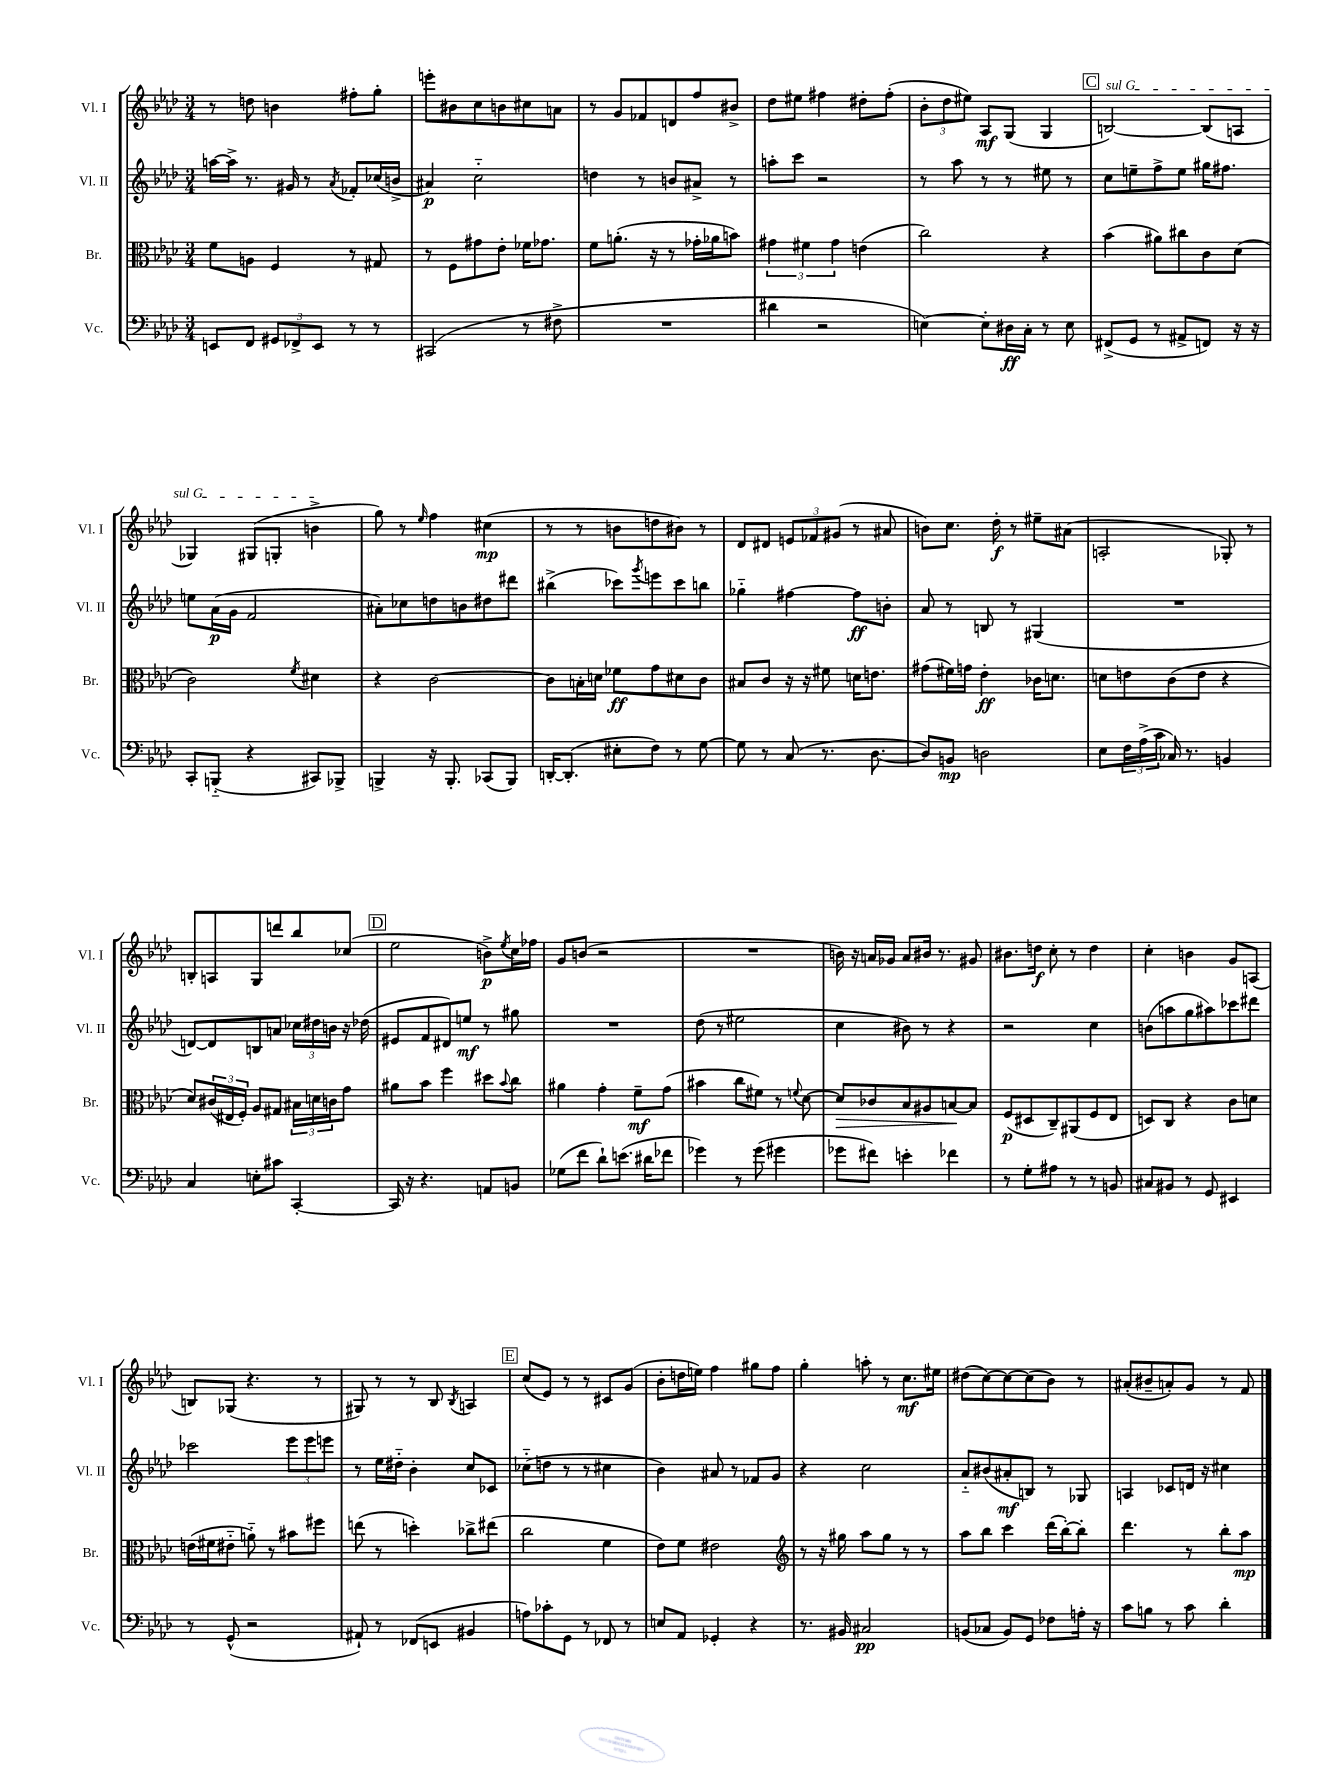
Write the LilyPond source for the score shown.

<<
\new StaffGroup <<
\new Staff = "s0" \with { instrumentName = "Vl. I" shortInstrumentName = "Vl. I" } {
    \clef treble \key aes \major \numericTimeSignature \time 3/4
    r8 d''8 b'4 fis''8-. g''8-. |
    e'''8-. bis'8 c''8 b'8 cis''8 a'8 |
    r8 g'8 fes'8 d'8 f''8 bis'8-> |
    des''8 eis''8 fis''4 dis''8-. fis''8-.( |
    \tuplet 3/2 { bes'8-. des''8 eis''8) } aes8\mf g8( g4 |
    \mark \markup { \box "C" } \once \override TextSpanner.bound-details.left.text = \markup { \italic "sul G" } b2~\startTextSpan) b8( a8 |
    ges4) gis8( g8-. b'4->\stopTextSpan |
    g''8) r8 \grace { ees''16 } f''4 cis''4\mp( |
    r8 r8 b'8 d''8 bis'8) r8 |
    des'8 dis'8 \tuplet 3/2 { e'8 fes'8 gis'8( } r8 ais'8 |
    b'8) c''8. des''16-.\f r8 eis''8-- ais'8( |
    a2-. ges8-.) r8 |
    b8-. a8 g8 d'''8 bes''8 ces''8( |
    \mark \markup { \box "D" } ees''2 b'8->\p) \acciaccatura { ees''8 } c''16 fes''16 |
    g'8 b'8( r2 |
    R2. |
    b'16) r16 a'16 ges'16 a'8 bis'16 r8. gis'8 |
    bis'8. d''16\f c''8-. r8 d''4 |
    c''4-. b'4 g'8 a8( |
    b8) ges8( r4. r8 |
    gis8) r8 r8 bes8 \acciaccatura { bes8 } a4 |
    \mark \markup { \box "E" } c''8( ees'8) r8 r8 cis'8 g'8( |
    bes'8-. d''16 e''16) f''4 gis''8 f''8 |
    g''4-. a''8-. r8 c''8.\mf eis''16 |
    dis''8( c''8~) c''8~ c''8( bes'8) r8 |
    ais'8-.( bis'8-- a'8-.) g'8 r8 f'8 \bar "|." |
}
\new Staff = "s1" \with { instrumentName = "Vl. II" shortInstrumentName = "Vl. II" } {
    \clef treble \key aes \major \numericTimeSignature \time 3/4
    a''16~ a''16-> r8. gis'16 r8 \acciaccatura { aes'8 } fes'8-. ces''16( b'16-> |
    ais'4\p) c''2-_ |
    d''4 r8 b'8 ais'8-> r8 |
    a''8-. c'''8 r2 |
    r8 aes''8 r8 r8 eis''8 r8 |
    \mark \markup { \box "C" } c''8 e''8-- f''8-> e''8 gis''16 fis''8. |
    e''8 aes'16\p( g'16 f'2 |
    ais'8-.) ces''8 d''8 b'8 dis''8 dis'''8 |
    bis''4->( ces'''8) \acciaccatura { g'''8 } e'''8 ces'''8 b''8 |
    ges''4-_ fis''4~ fis''8\ff b'8-. |
    aes'8 r8 b8 r8 gis4( |
    R2. |
    d'8~) d'8 b8 a'8 \tuplet 3/2 { ces''16 dis''16 b'16 } r16 des''16( |
    \mark \markup { \box "D" } eis'8 f'8 dis'8) e''8\mf r8 gis''8 |
    R2. |
    des''8( r8 eis''2 |
    c''4 bis'8) r8 r4 |
    r2 c''4 |
    b'8( a''8 g''8 ais''8) ces'''8 dis'''8 |
    ces'''2 \tuplet 3/2 { ees'''8 ees'''8 e'''8 } |
    r8 ees''16 dis''16-_ bes'4-. c''8 ces'8 |
    \mark \markup { \box "E" } ces''8-_( d''8 r8 r8 cis''4 |
    bes'4) ais'8 r8 fes'8 g'8 |
    r4 c''2 |
    aes'8-_ bis'8( ais'8-.\mf b8) r8 ges8 |
    a4 ces'8 d'16 r16 cis''4 \bar "|." |
}
\new Staff = "s2" \with { instrumentName = "Br." shortInstrumentName = "Br." } {
    \clef alto \key aes \major \numericTimeSignature \time 3/4
    f'8 a8 f4 r8 gis8 |
    r8 f8 gis'8 ees'8-. fes'16 ges'8. |
    f'8 a'8.-.( r16 r8 ges'16-. aes'16 b'8) |
    \tuplet 3/2 { gis'4 fis'4 gis'4 } e'4( |
    c''2) r4 |
    \mark \markup { \box "C" } bes'4( ais'8) cis''8 c'8 des'8( |
    c'2) \acciaccatura { f'8 } dis'4 |
    r4 c'2~ |
    c'8 b16-. d'16 fes'8\ff g'8 dis'8 c'8 |
    bis8 c'8 r16 r16 fis'8 d'16 e'8. |
    gis'8( fis'16) g'16 ees'4-.\ff ces'16 d'8. |
    d'8 e'8 c'8( e'8 r4 |
    des'8) \tuplet 3/2 { cis'16( eis16 f16-.) } aes8 gis8 \tuplet 3/2 { bis16 d'16 c'16 } g'8 |
    \mark \markup { \box "D" } ais'8 bes'8 f''4 dis''8 \appoggiatura { bes'8 } c''8 |
    ais'4 g'4-. f'8--\mf g'8( |
    bis'4 c''8 fis'8) r8 \appoggiatura { f'8 } des'8~ |
    des'8\> ces'8 bes8 ais8 b8~\! b8 |
    f8\p( dis8 c8--) ais,8( f8 ees8 |
    d8) c8 r4 c'8 d'8 |
    e'16( fis'16 eis'8-_ a'8-_) r8 bis'8 fis''8 |
    e''8( r8 d''4-.) ces''8-> eis''8( |
    \mark \markup { \box "E" } c''2 f'4 |
    ees'8) f'8 eis'2 |
    \clef treble r8 r16 gis''16 aes''8 gis''8 r8 r8 |
    aes''8 bes''8 c'''4 des'''16( bes''16~-.) bes''8-. |
    des'''4. r8 bes''8-. aes''8\mp \bar "|." |
}
\new Staff = "s3" \with { instrumentName = "Vc." shortInstrumentName = "Vc." } {
    \clef bass \key aes \major \numericTimeSignature \time 3/4
    e,8 f,8 \tuplet 3/2 { gis,8 fes,8-> e,8 } r8 r8 |
    cis,2( r8 fis8-> |
    R2. |
    dis'4 r2 |
    e4~) e8-. dis16\ff c16-. r8 e8 |
    \mark \markup { \box "C" } fis,8->( g,8 r8 ais,8-> f,8) r16 r16 |
    c,8-. b,,8-_( r4 cis,8) bes,,8-> |
    b,,4-> r16 b,,8.-. ces,8( b,,8) |
    d,16~-. d,8.-.( eis8-. f8) r8 g8~ |
    g8 r8 c8( r8. des8.~ |
    des8) b,8\mp d2 |
    ees8 \tuplet 3/2 { f16 aes16->( c'16 } ces16) r8. b,4 |
    c4 e8-. cis'8 c,4~-. |
    \mark \markup { \box "D" } c,16 r16 r4. a,8 b,8 |
    ges8( f'8 des'8-!) e'8.( dis'16 fes'8 |
    ges'4) r8 ges'8( gis'4 |
    ges'8 fis'8) e'4-. fes'4 |
    r8 g8-. ais8 r8 r8 b,8 |
    cis8 bis,8 r8 g,8 eis,4 |
    r8 g,8-^( r2 |
    ais,8-!) r8 fes,8( e,8 bis,4 |
    \mark \markup { \box "E" } a8) ces'8-. g,8 r8 fes,8 r8 |
    e8 aes,8 ges,4-. r4 |
    r8. bis,16 cis2\pp |
    b,8( ces8 b,8) g,8 fes8 a16-. r16 |
    c'8 b8 r8 c'8 des'4-. \bar "|." |
}
>>
>>
\layout { \context { \Score \remove "Bar_number_engraver" } }
